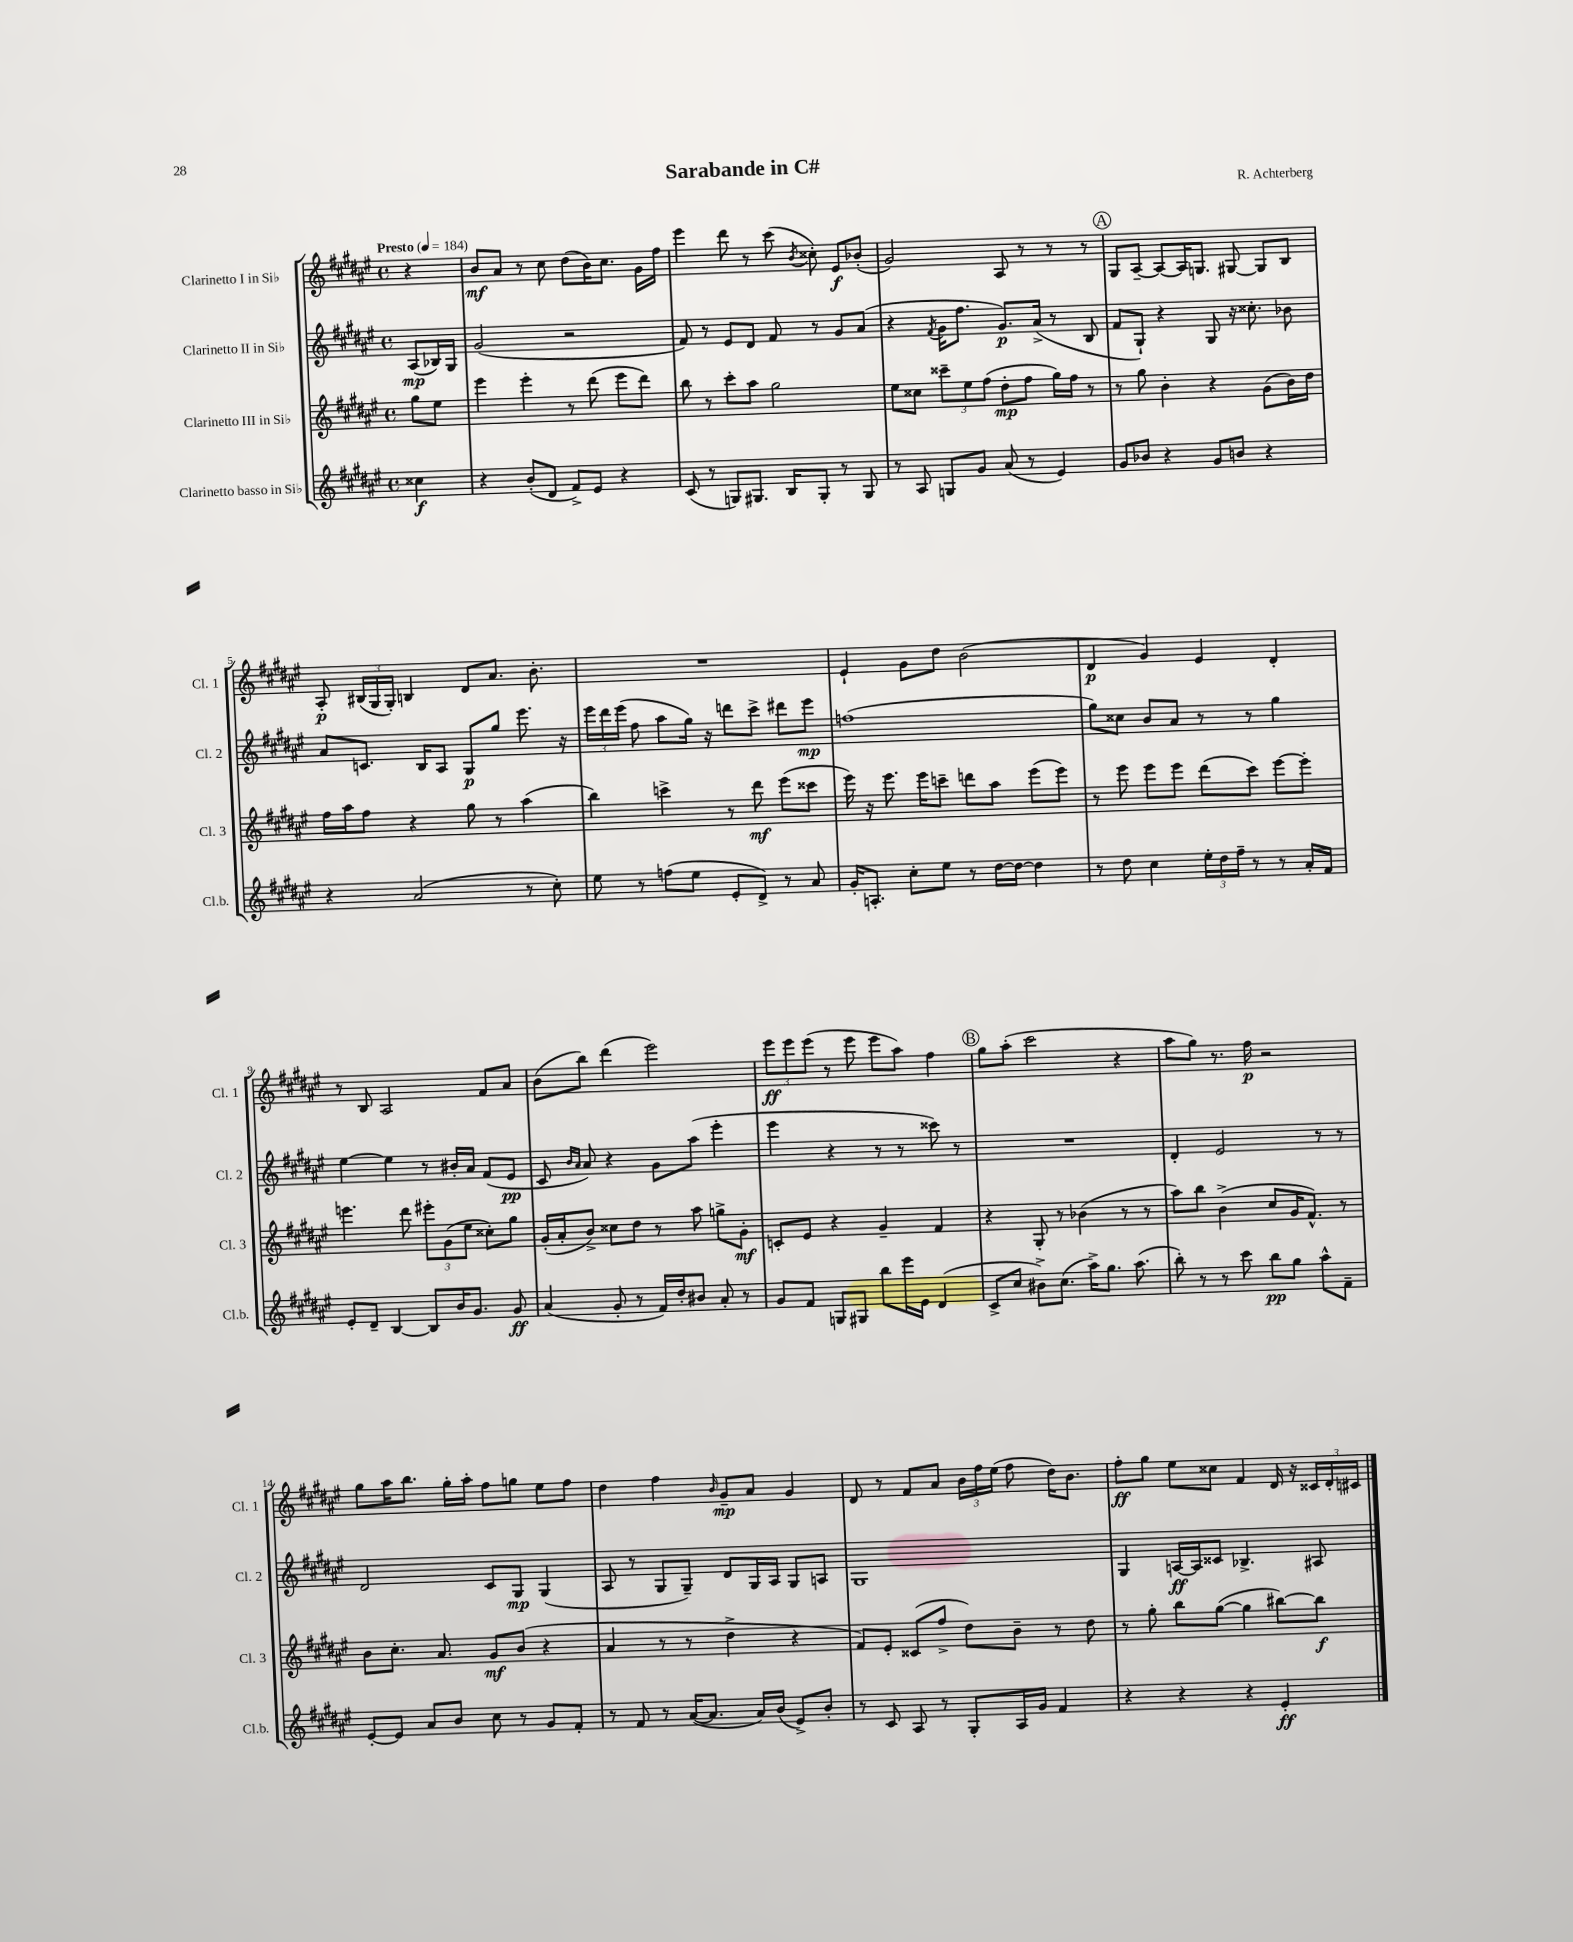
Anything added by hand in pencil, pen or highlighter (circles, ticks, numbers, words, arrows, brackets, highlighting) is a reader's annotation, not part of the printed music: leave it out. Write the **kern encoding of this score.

**kern	**dynam	**kern	**dynam	**kern	**dynam	**kern	**dynam
*part4	*part4	*part3	*part3	*part2	*part2	*part1	*part1
*staff4	*staff4	*staff3	*staff3	*staff2	*staff2	*staff1	*staff1
*I"Clarinetto basso in Si♭	*	*I"Clarinetto III in Si♭	*	*I"Clarinetto II in Si♭	*	*I"Clarinetto I in Si♭	*
*I'Cl.b.	*	*I'Cl. 3	*	*I'Cl. 2	*	*I'Cl. 1	*
*clefG2	*	*clefG2	*	*clefG2	*	*clefG2	*
*k[f#c#g#d#a#e#]	*	*k[f#c#g#d#a#e#]	*	*k[f#c#g#d#a#e#]	*	*k[f#c#g#d#a#e#]	*
*M4/4	*	*M4/4	*	*M4/4	*	*M4/4	*
*met(c)	*	*met(c)	*	*met(c)	*	*met(c)	*
*MM184	*	*MM184	*	*MM184	*	*MM184	*
=	=	=	=	=	=	=	=
!	!	!	!	!	!	!LO:TX:a:B:t=Presto	!
4cc##X\	f	8gg#\L	.	(8A#/L	mp	4r	.
.	.	8ee#\J	.	16B-X/L)	.	.	.
.	.	.	.	16G#/JJ	.	.	.
=1	=1	=1	=1	=1	=1	=1	=1
4r	.	4eee#\	.	(2g#/	.	8b/L	mf
.	.	.	.	.	.	8a#/J	.
(8b'/L	.	4eee#'\	.	.	.	8r	.
8d#/J	.	.	.	.	.	8cc#\	.
8f#^/L)	.	8r	.	2r	.	(8dd#\L	.
8e#/J	.	(8ddd#\	.	.	.	16b\K)	.
.	.	.	.	.	.	8.cc#\J	.
4r	.	8eee#\L	.	.	.	.	.
.	.	8ddd#\J)	.	.	.	16g#\LL	.
.	.	.	.	.	.	16ff#\JJ	.
=2	=2	=2	=2	=2	=2	=2	=2
(8c#/	.	8bb\	.	8f#/)	.	4eee#\	.
8r	.	8r	.	8r	.	.	.
8Gn/L)	.	8ccc#'\L	.	8e#/L	.	8ddd#\	.
8.G#X/J	.	8aa#\J	.	8d#/J	.	8r	.
.	.	2gg#\	.	8f#/	.	(8ccc#\	.
16B/KL	.	.	.	.	.	.	.
.	.	.	.	.	.	8qb/	.
8G#'/J	.	.	.	8r	.	8cc##X'\)	.
8r	.	.	.	8g#/L	.	8e#/L	f
8G#/	.	.	.	(8a#/J	.	(8b-X'/J	.
=3	=3	=3	=3	=3	=3	=3	=3
8r	.	8ee#\L	.	4r	.	2g#/)	.
8A#/	.	8cc##X\J	.	.	.	.	.
.	.	.	.	8qf#/	.	.	.
8Gn/L	.	12ccc##X~\L	.	16g#\KL	.	.	.
.	.	.	.	8.ff#\J	.	.	.
.	.	12ee#\	.	.	.	.	.
8g#/J	.	.	.	.	.	.	.
.	.	(12ff#\J	.	.	.	.	.
(8a#/	.	8dd#'\L	mp	8.g#/L)	p	8A#/	.
8r	.	8ff#\J	.	.	.	8r	.
.	.	.	.	(16a#^/Jk	.	.	.
4e#/)	.	16gg#\LL)	.	8r	.	8r	.
.	.	16ff#\JJ	.	.	.	.	.
.	.	8r	.	8B/	.	8r	.
!!LO:REH:place=s1:t=A
=4	=4	=4	=4	=4	=4	=4	=4
8g#/L	.	8r	.	8f#/L	.	8G#/L	.
8b-X/J	.	8gg#\	.	8G#`/J)	.	[8A#~/J	.
4r	.	4b'\	.	4r	.	8A#/L_	.
.	.	.	.	.	.	16A#/K]	.
.	.	.	.	.	.	8.Gn/J	.
8g#/L	.	4r	.	8G#/	.	.	.
8bn/J	.	.	.	16r	.	[8G#X/	.
.	.	.	.	8.cc##X'\	.	.	.
4r	.	(8g#\L	.	.	.	8G#/L]	.
.	.	16b\L)	.	8b-X\	.	8B/J	.
.	.	16dd#\JJ	.	.	.	.	.
!!LO:LB:g=z
=5	=5	=5	=5	=5	=5	=5	=5
4r	.	16ff#\LL	.	8a#/L	.	8A#'/	p
.	.	16aa#\J	.	.	.	.	.
.	.	8ff#\J	.	8.cn/J	.	(24B#X/LL	.
.	.	.	.	.	.	24G#/	.
.	.	.	.	.	.	24G#'/JJ)	.
(2a#/	.	4r	.	.	.	4Bn/	.
.	.	.	.	16B/KL	.	.	.
.	.	.	.	8A#/J	.	.	.
.	.	8gg#\	.	8G#/L	p	8d#/L	.
.	.	8r	.	8gg#/J	.	8.a#/J	.
8r	.	(4aa#\	.	8.eee#\	.	.	.
.	.	.	.	.	.	8.b'\	.
8cc#'\)	.	.	.	.	.	.	.
.	.	.	.	16r	.	.	.
=6	=6	=6	=6	=6	=6	=6	=6
8ee#\	.	4bb\)	.	24eee#\LL	.	1r	.
.	.	.	.	24ddd#\	.	.	.
.	.	.	.	(24eee#\JJ	.	.	.
8r	.	.	.	8ff#\	.	.	.
(8ffn\L	.	4cccn^\	.	8aa#\L	.	.	.
8ee#\J	.	.	.	16gg#\Jk)	.	.	.
.	.	.	.	16r	.	.	.
8e#'/L	.	8r	.	8dddn\L	.	.	.
8d#^/J)	.	8ddd#\	mf	8ccc#^\J	.	.	.
8r	.	(8eee#\L	.	8ddd#X\L	.	.	.
8a#/	.	8ccc##X\J	.	8eee#\J	mp	.	.
=7	=7	=7	=7	=7	=7	=7	=7
16g#'/KL	.	16eee#\)	.	(1ffn	.	4e#`/	.
8.An'/J	.	16r	.	.	.	.	.
.	.	8.eee#\	.	.	.	.	.
8cc#'\L	.	.	.	.	.	8g#\L	.
.	.	16eee#\KL	.	.	.	.	.
8ee#\J	.	8cccn~\J	.	.	.	8dd#\J	.
8r	.	8dddn\L	.	.	.	(2b\	.
[16dd#\LL	.	8aa#\J	.	.	.	.	.
16dd#\JJ_	.	.	.	.	.	.	.
4dd#\]	.	(8eee#\L	.	.	.	.	.
.	.	8eee#\J)	.	.	.	.	.
=8	=8	=8	=8	=8	=8	=8	=8
8r	.	8r	.	8gg#\L)	.	4d#/	p
8dd#\	.	8eee#\	.	8cc##X\J	.	.	.
4cc#\	.	8eee#\L	.	8b/L	.	4g#/)	.
.	.	8eee#\J	.	8a#/J	.	.	.
24ee#'\LL	.	(8ddd#\L	.	8r	.	4e#/	.
24dd#\	.	.	.	.	.	.	.
24ff#~\JJ	.	.	.	.	.	.	.
8r	.	8ccc#\J)	.	8r	.	.	.
8r	.	[8eee#\L	.	4gg#\	.	4d#'/	.
16a#'/LL	.	8eee#'\J]	.	.	.	.	.
16f#/JJ	.	.	.	.	.	.	.
!!LO:LB:g=z
=9	=9	=9	=9	=9	=9	=9	=9
8e#'/L	.	4.eeen\	.	[4ee#\	.	8r	.
8d#~/J	.	.	.	.	.	8B/	.
[4B/	.	.	.	4ee#\]	.	2A#/	.
.	.	8ddd#\	.	.	.	.	.
8B/L]	.	12eee#X'\L	.	8r	.	.	.
.	.	(12g#\	.	.	.	.	.
16b/K	.	.	.	16b#X'/LL	.	.	.
.	.	12ee#\J	.	.	.	.	.
8.g#/J	.	.	.	16a#/JJ	.	.	.
.	.	8cc##X'\L)	.	(8f#/L	.	8f#/L	.
8g#/	ff	8gg#\J	.	8e#/J	pp	8a#/J	.
=10	=10	=10	=10	=10	=10	=10	=10
(4a#/	.	(16g#'/LL	.	8c#/	.	(8b\L	.
.	.	16a#'/J	.	.	.	.	.
.	.	.	.	16qqb/LL	.	.	.
.	.	.	.	16qqa#/JJ	.	.	.
.	.	8b^/J)	.	8a#/)	.	8bb\J)	.
8g#'/	.	8cc##X\L	.	4r	.	(4ddd#\	.
8r	.	8dd#\J	.	.	.	.	.
16f#/LL)	.	8r	.	8g#\L	.	2eee#\)	.
16dd#'/J	.	.	.	.	.	.	.
8b#X/J	.	8aa#\	.	(8aa#\J	.	.	.
8a#'/	.	8ggn^\L	.	4eee#'\	.	.	.
8r	.	8g#'\J	mf	.	.	.	.
=11	=11	=11	=11	=11	=11	=11	=11
8g#/L	.	8cn'/L	.	4eee#\	.	12eee#\L	ff
.	.	.	.	.	.	12eee#\	.
8f#/J	.	8e#/J	.	.	.	.	.
.	.	.	.	.	.	(12eee#\J	.
8Gn/L	.	4r	.	4r	.	8r	.
8G#X/J	.	.	.	.	.	8eee#\	.
8bb\L	.	4g#~/	.	8r	.	8eee#\L	.
16eee#\L	.	.	.	8r	.	8aa#\J)	.
16e#\JJ	.	.	.	.	.	.	.
(4d#/	.	4f#/	.	8ccc##X\)	.	4ff#\	.
.	.	.	.	8r	.	.	.
!!LO:REH:place=s1:t=B
=12	=12	=12	=12	=12	=12	=12	=12
8c#^/L	.	4r	.	1r	.	8gg#\L	.
8cc#/J	.	.	.	.	.	(8aa#'\J	.
8b#X^\L)	.	8G#'/	.	.	.	2ccc#\	.
(8.cc#\J	.	8r	.	.	.	.	.
.	.	(4b-X\	.	.	.	.	.
16aa#^\KL)	.	.	.	.	.	.	.
8.gg#\J	.	.	.	.	.	.	.
.	.	8r	.	.	.	4r	.
(8.aa#\	.	.	.	.	.	.	.
.	.	8r	.	.	.	.	.
=13	=13	=13	=13	=13	=13	=13	=13
8bb'\)	.	8aa#\L)	.	4d#'/	.	8aa#\L	.
8r	.	8bb\J	.	.	.	8gg#\J)	.
8r	.	(4b^\	.	2e#/	.	8.r	.
8ccc#\	.	.	.	.	.	.	.
.	.	.	.	.	.	16ff#\	p
8bb\L	pp	8cc#/L	.	.	.	2r	.
8gg#\J	.	16g#/K	.	.	.	.	.
.	.	8.f#^^/J)	.	.	.	.	.
8aa#^^\L	.	.	.	8r	.	.	.
8f#~\J	.	8r	.	8r	.	.	.
!!LO:LB:g=z
=14	=14	=14	=14	=14	=14	=14	=14
[8e#'/L	.	8b\L	.	2d#/	.	8gg#\L	.
8e#/J]	.	8.cc#'\J	.	.	.	16aa#\K	.
.	.	.	.	.	.	8.bb\J	.
8a#/L	.	.	.	.	.	.	.
.	.	8.a#/	.	.	.	.	.
8b/J	.	.	.	.	.	16gg#'\LL	.
.	.	.	.	.	.	16aa#'\JJ	.
8cc#\	.	8g#/L	mf	8c#/L	.	8ff#\L	.
8r	.	(8b/J	.	8G#/J	mp	8ggn\J	.
8g#/L	.	4r	.	(4G#/	.	8ee#\L	.
8f#'/J	.	.	.	.	.	8ff#\J	.
=15	=15	=15	=15	=15	=15	=15	=15
8r	.	4a#/	.	8A#/	.	4dd#\	.
8f#/	.	.	.	8r	.	.	.
8r	.	8r	.	8G#/L	.	4ff#\	.
([16a#/KL	.	8r	.	8G#~/J)	.	.	.
8.a#/J]	.	.	.	.	.	.	.
.	.	.	.	.	.	16qqb/	.
.	.	4dd#^\	.	8d#/L	.	8g#~/L	mp
16a#/LL)	.	.	.	16G#/L	.	8a#/J	.
(16b/JJ	.	.	.	16A#/JJ	.	.	.
8e#^/L)	.	4r	.	8G#/L	.	4g#/	.
8b'/J	.	.	.	8An/J	.	.	.
=16	=16	=16	=16	=16	=16	=16	=16
8r	.	8f#/L)	.	1G#	.	8d#/	.
8c#/	.	8e#'/J	.	.	.	8r	.
8A#/	.	(8c##X/L	.	.	.	8f#/L	.
8r	.	8ff#^/J	.	.	.	8a#/J	.
8G#'/L	.	8dd#\L)	.	.	.	24b\LL	.
.	.	.	.	.	.	24ff#\	.
.	.	.	.	.	.	(24ee#\JJ	.
16A#/L	.	8b~\J	.	.	.	8ff#\	.
16g#/JJ	.	.	.	.	.	.	.
4f#/	.	8r	.	.	.	16dd#\KL)	.
.	.	.	.	.	.	8.b\J	.
.	.	8dd#\	.	.	.	.	.
=17	=17	=17	=17	=17	=17	=17	=17
4r	.	8r	.	4G#/	.	8ff#'\L	ff
.	.	8gg#'\	.	.	.	8gg#\J	.
4r	.	8bb\L	.	[16An/LL	ff	8ee#\L	.
.	.	.	.	16A/J]	.	.	.
.	.	([8gg#\J	.	8c##X/J	.	8cc##X\J	.
4r	.	4gg#\]	.	4.B-X^/	.	4f#/	.
4e#'/	ff	[8bb#X\L)	.	.	.	16d#/	.
.	.	.	.	.	.	16r	.
.	.	8bb#\J]	f	8A#X/	.	24c##X/LL	.
.	.	.	.	.	.	24d#'/	.
.	.	.	.	.	.	24c#X/JJ	.
==	==	==	==	==	==	==	==
*-	*-	*-	*-	*-	*-	*-	*-
